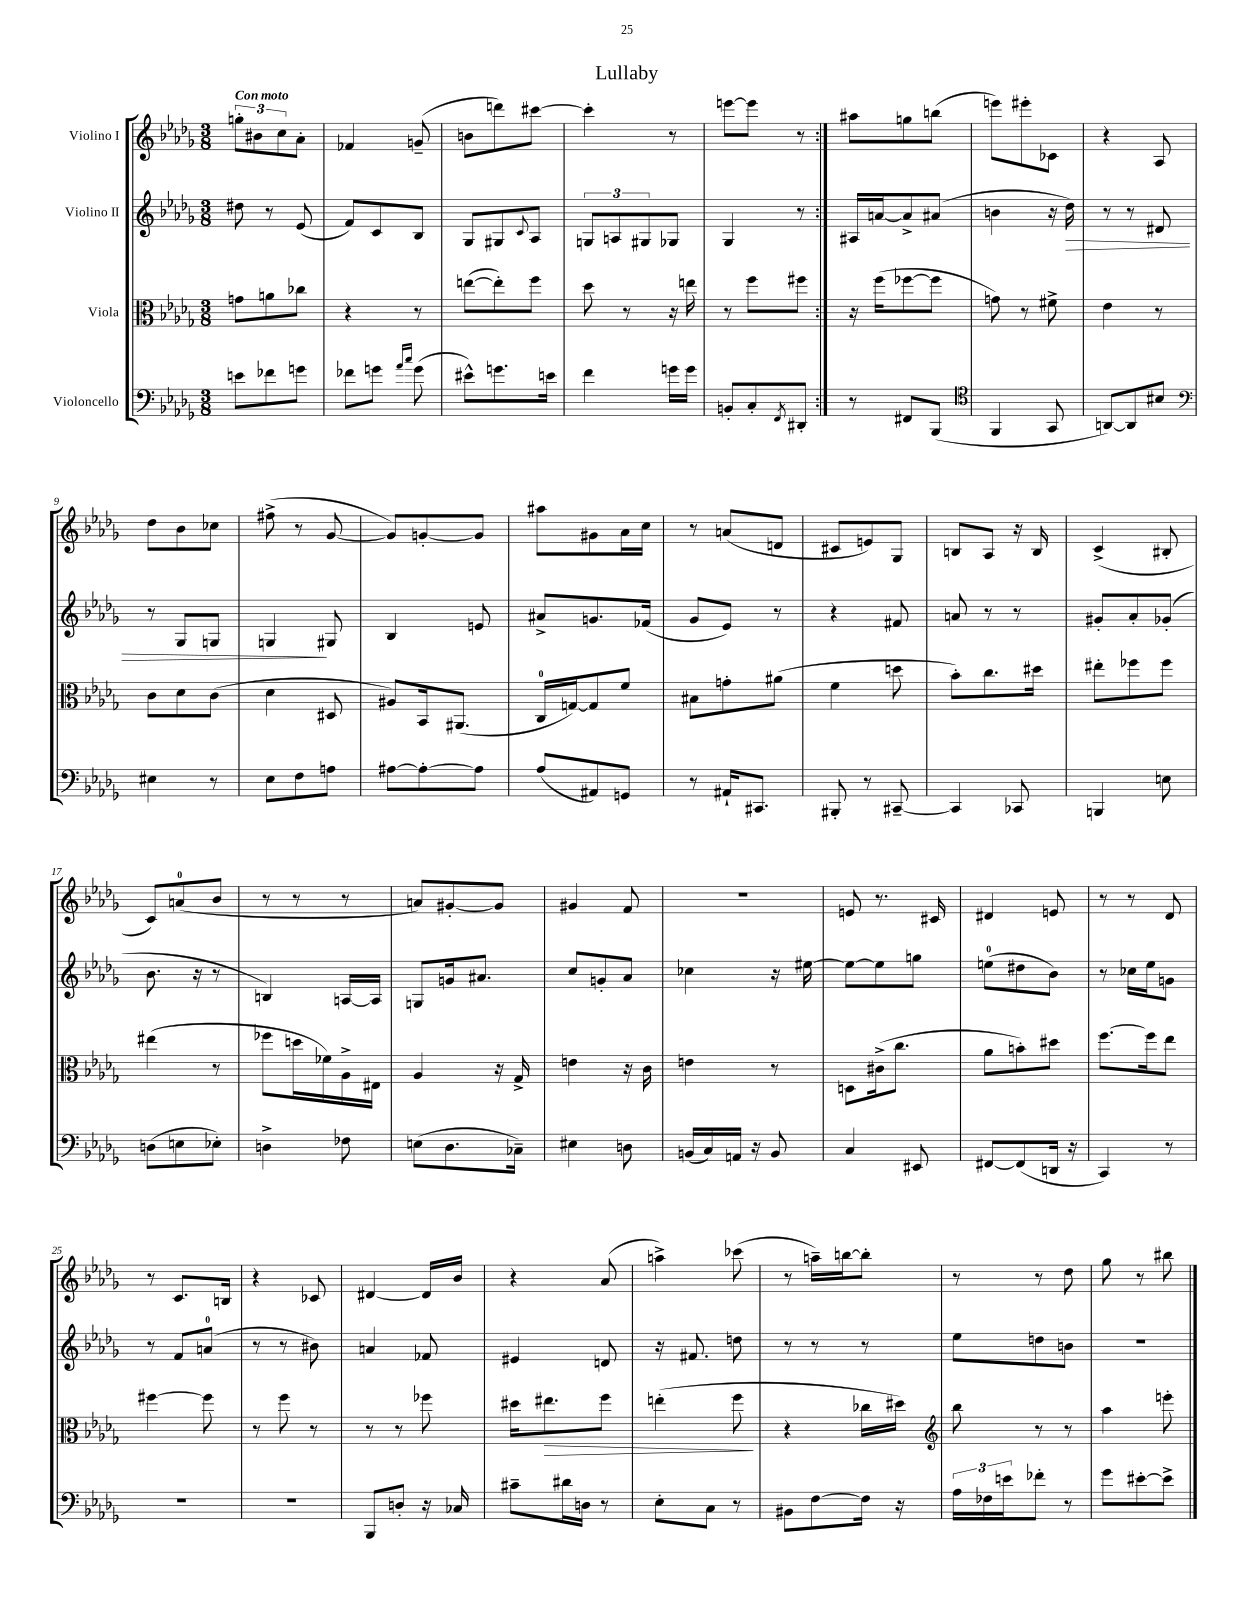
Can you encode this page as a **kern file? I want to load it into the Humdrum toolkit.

**kern	**kern	**kern	**kern
*staff4	*staff3	*staff2	*staff1
*clefF4	*clefC3	*clefG2	*clefG2
*k[b-e-a-d-g-]	*k[b-e-a-d-g-]	*k[b-e-a-d-g-]	*k[b-e-a-d-g-]
*M3/8	*M3/8	*M3/8	*M3/8
8e\L	8g\L	8dd#\	12gg'\L
.	.	.	12b#\
8f-\	8a\	8r	.
.	.	.	12cc\
8g\J	8cc-\J	(8e-/	8a-'\J
=	=	=	=
8f-\L	4r	8f/L)	4f-/
8g\J	.	8c/	.
16qqa-/LL	.	.	.
16qqcc/JJ	.	.	.
(8g\	8r	8B-/J	(8g~/
=	=	=	=
8e#^^\L)	([8ee\L	8G-/L	8b\L
8.g\	8ee'\])	8G#/	8ddd\)
.	.	8qqc/	.
.	8ff\J	8A-/J	[8ccc#\J
16e\Jk	.	.	.
=	=	=	=
4f\	8dd-\	12G/L	4ccc#'\]
.	.	12A/	.
.	8r	.	.
.	.	12G#/	.
16g\LL	16r	8G-/J	8r
16g\JJ	16ee\	.	.
=	=	=	=
8BB'/L	8r	4G-/	[8eee\L
8C'/	8ff\L	.	8eee\]J
8qFF/	.	.	.
8DD#'/J	8ff#\J	8r	8r
=:|!	=:|!	=:|!	=:|!
8r	16r	16A#/LL	8aa#\L
.	(16ff\LK	[16a/J	.
8FF#/L	[8ff-\	8a^/]	8gg\
(8BBB-/J	8ff-\]J	(8a#/J	(8bb\J
=	=	=	=
*clefC4	*	*	*
4FF/	8g\)	4b\	8eee\L)
.	8r	.	8eee#'\
8GG-/	8f#^\	16r	8c-\J
.	.	16dd-\)	.
=	=	=	=
[8AA/L)	4e-\	8r	4r
8AA/]	.	8r	.
8B#/J	8r	8d#/	8A-/
=	=	=	=
*clefF4	*	*	*
4E#\	8c\L	8r	8dd-\L
.	8d-\	8G-/L	8b-\
8r	(8c\J	8G/J	8cc-\J
=	=	=	=
8E-\L	4d-\	4G/	(8ff#^\
8F\	.	.	8r
8A\J	8D#/	8G#/	[8g-/
=	=	=	=
[8A#\L	8A#/L)	4B-/	8g-/]L)
8A#'\_	16BB-/k	.	[8g'/
.	(8.AA#/J	.	.
8A#\]J	.	8e/	8g/]J
=	=	=	=
(8A-/L	16C/LL	8a#^/L	8aa#\L
.	[16G/J)	.	.
8AA#/)	8G/]	8.g/	8g#\
8GG/J	8f/J	.	16a-\L
.	.	(16f-/Jk	16cc\JJ
=	=	=	=
8r	8B#\L	8g-/L	8r
16AA#`/LK	8g'\	8e-/J)	(8a/L
8.CC#/J	.	.	.
.	(8a#\J	8r	8d/J
=	=	=	=
8BBB#'/	4f\	4r	8c#/L
8r	.	.	8e/)
[8CC#~/	8dd\	8f#/	8G-/J
=	=	=	=
4CC#/]	8b-'\L)	8a/	8B/L
.	8.cc\	8r	8A-/J
8CC-/	.	8r	16r
.	16dd#\Jk	.	16B/
=	=	=	=
4BBB/	8ee#'\L	8g#'/L	(4c^/
.	8ff-\	8a-'/	.
8E\	8ff-\J	(8g-'/J	8B#'/
=	=	=	=
(8D\L	(4ee#\	8.b-\	8c/L)
8E\	.	.	(8a/
.	.	16r	.
8E-'\J)	8r	8r	8b-/J
=	=	=	=
4D^\	8ff-\L	4B/)	8r
.	16dd\L	.	8r
.	16f-\)	.	.
8F-\	16A-^\	[16A/LL	8r
.	16E#\JJ	16A/]JJ	.
=	=	=	=
(8E\L	4A-/	8G/L	8a/L)
8.D-\	.	16g/k	[8g#'/
.	.	8.a#/J	.
.	16r	.	8g#/]J
16C-~\Jk)	16G-^/	.	.
=	=	=	=
4E#\	4e\	8cc/L	4g#/
.	.	8g'/	.
8D\	16r	8a-/J	8f/
.	16c\	.	.
=	=	=	=
(16BB/LL	4e\	4cc-\	4.r
16C/)	.	.	.
16AA/JJ	.	.	.
16r	.	.	.
8BB/	8r	16r	.
.	.	[16ee#\	.
=	=	=	=
4C/	8D\L	8ee#\_L	8e/
.	(16c#^\k	8ee#\]	8.r
.	8.cc\J	.	.
8EE#/	.	8gg\J	.
.	.	.	16c#/
=	=	=	=
[8FF#/L	8a-\L	(8ee\L	4d#/
(8FF#/]	8b'\)	8dd#\	.
16DD/Jk	8dd#\J	8b-\J)	8e/
16r	.	.	.
=	=	=	=
4CC/)	[8.ff\L	8r	8r
.	.	16cc-\LL	8r
.	16ff\]k	16ee-\J	.
8r	8ee-\J	8g\J	8d-/
=	=	=	=
4.r	[4ff#\	8r	8r
.	.	8f/L	8.c/L
.	8ff#\]	(8a/J	.
.	.	.	16B/Jk
=	=	=	=
4.r	8r	8r	4r
.	8ff\	8r	.
.	8r	8b#\)	8c-/
=	=	=	=
8BBB-/L	8r	4a/	[4d#/
8D'/J	8r	.	.
16r	8ff-\	8f-/	16d#/]LL
16C-/	.	.	16b-/JJ
=	=	=	=
8c#~\L	16dd#\LK	4e#/	4r
.	8.ee#\	.	.
16d#\L	.	.	.
16D\JJ	.	.	.
8r	8ff\J	8d/	(8a-/
=	=	=	=
8E-'\L	(4ee'\	16r	4aa^\)
.	.	8.f#/	.
8C\J	.	.	.
8r	8ff\	8dd\	(8ccc-\
=	=	=	=
8BB#\L	4r	8r	8r
[8F\	.	8r	16aa~\LL)
.	.	.	[16bb\J
16F\]Jk	16cc-\LL	8r	8bb'\]J
16r	16dd#\JJ)	.	.
=	=	=	=
*	*clefG2	*	*
24A-\LL	8bb-\	8ee-\L	8r
24F-\	.	.	.
24e\J	.	.	.
8f-'\J	8r	8dd\	8r
8r	8r	8b\J	8dd-\
=	=	=	=
8g-\L	4aa-\	4.r	8gg-\
[8e#'\	.	.	8r
8e#^\]J	8eee'\	.	8bb#\
==	==	==	==
*-	*-	*-	*-
